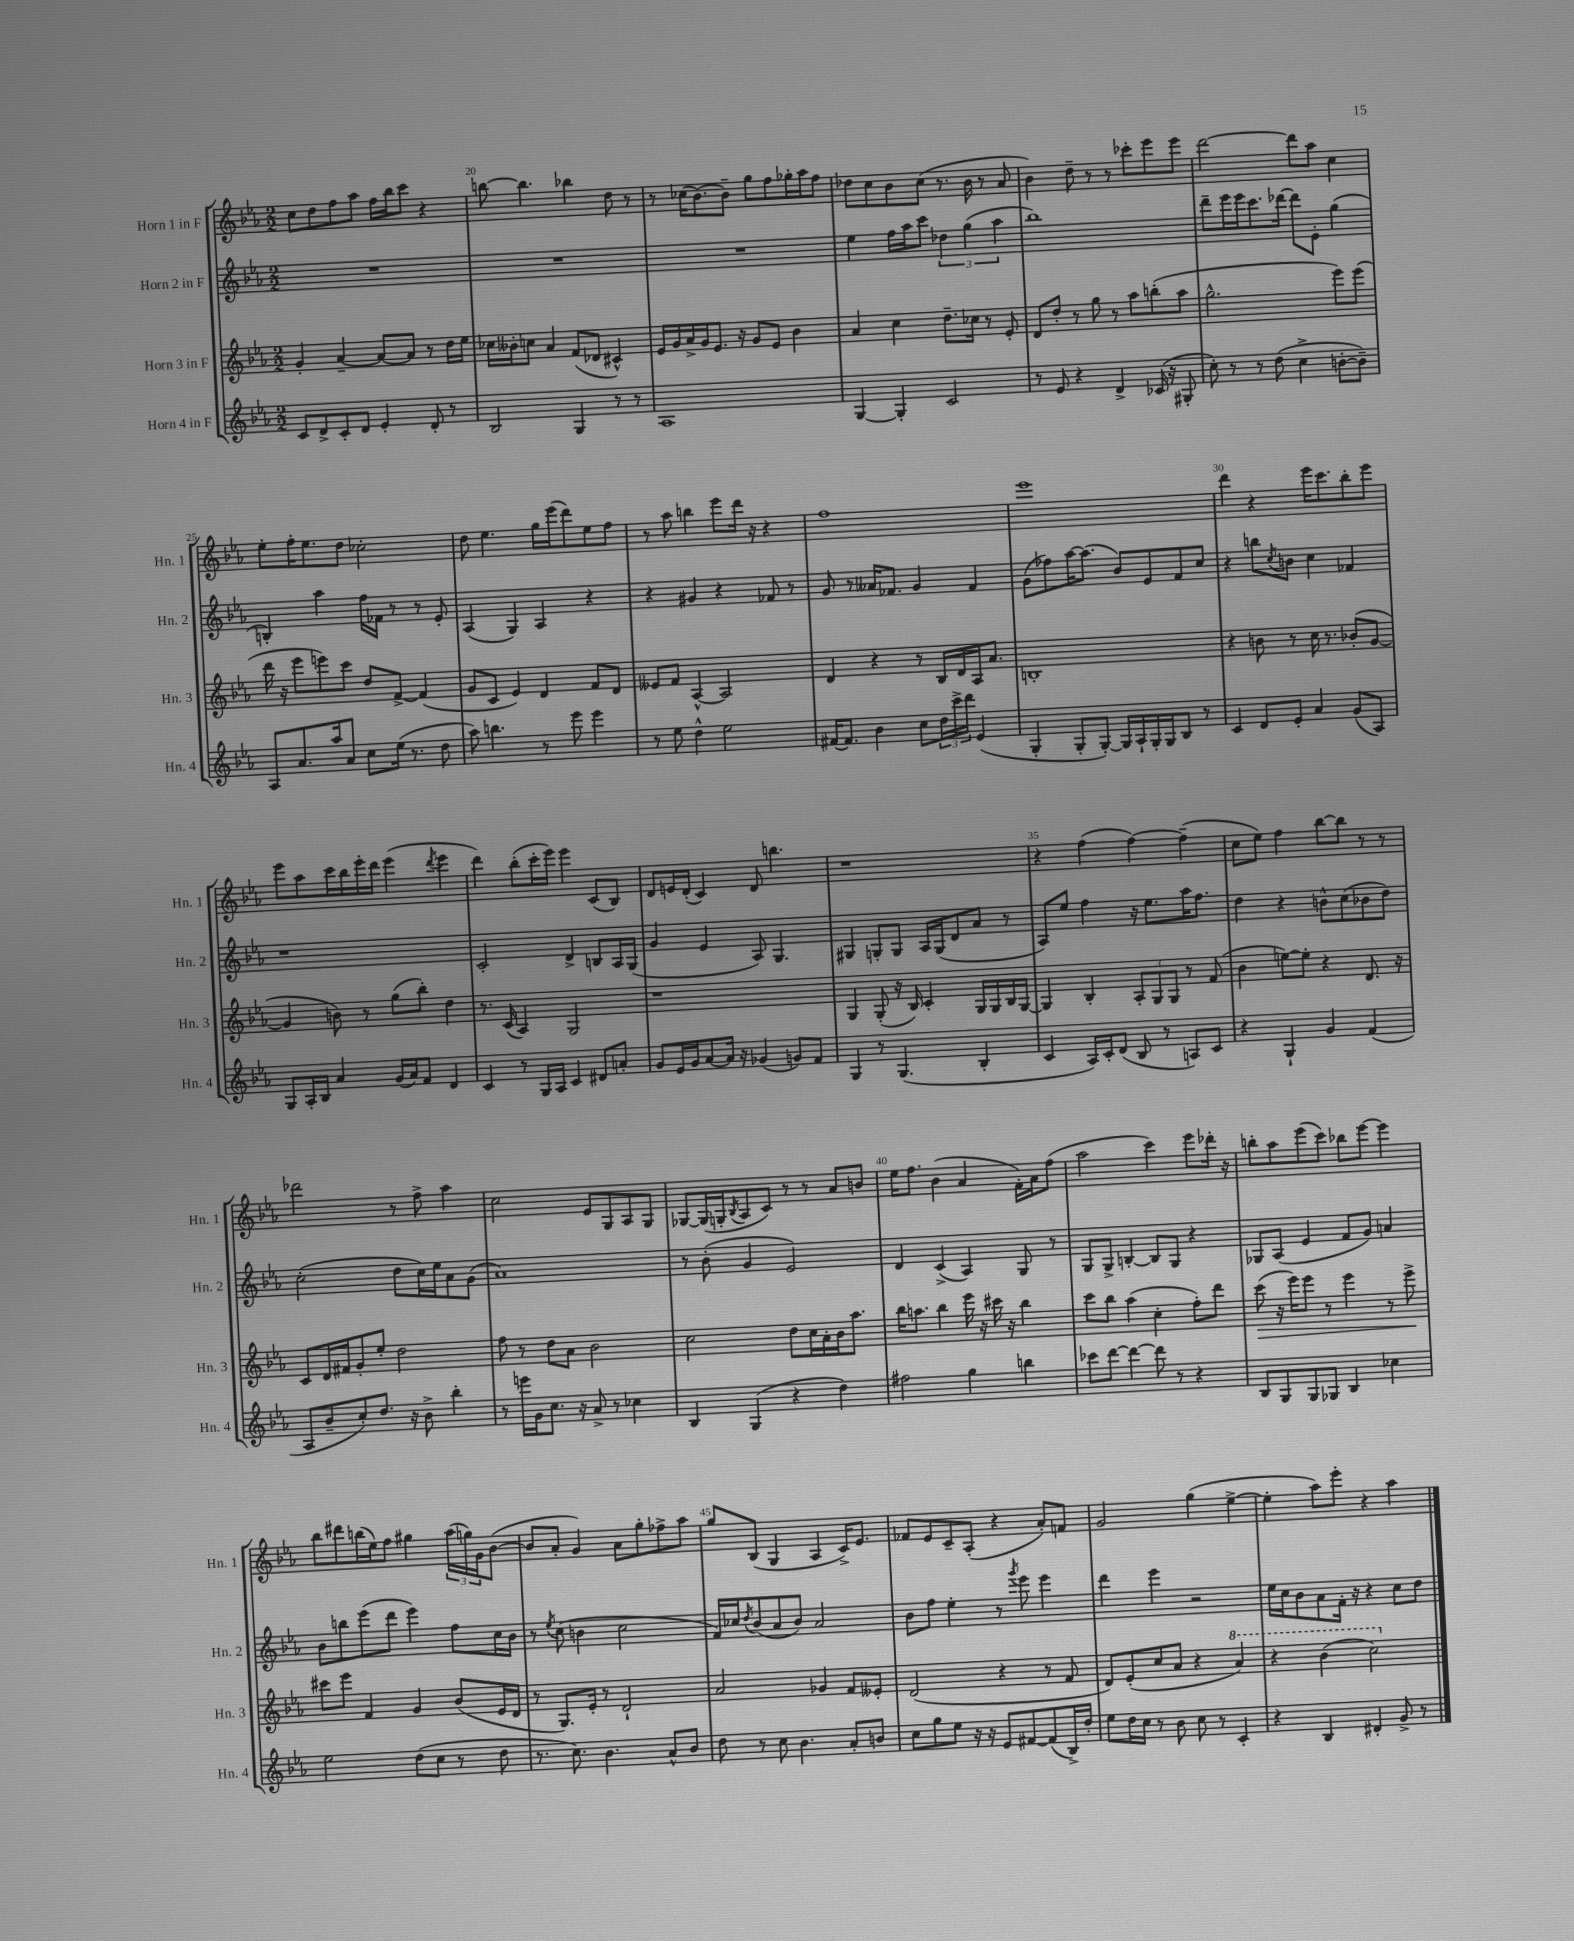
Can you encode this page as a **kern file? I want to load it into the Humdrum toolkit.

**kern	**kern	**kern	**kern
*staff4	*staff3	*staff2	*staff1
*clefG2	*clefG2	*clefG2	*clefG2
*k[b-e-a-]	*k[b-e-a-]	*k[b-e-a-]	*k[b-e-a-]
*M2/2	*M2/2	*M2/2	*M2/2
8c	4g'	1r	8cc
8d^	.	.	8dd
8c'	[4a-~	.	8ff
8d	.	.	8aa-
4e-'	8a-_	.	16ff
.	.	.	16bb-
.	8a-]	.	8ccc
8d'	8r	.	4r
8r	16dd	.	.
.	16ee-	.	.
=	=	=	=
2B-	16cc-	1r	[8bb
.	16b--'	.	.
.	8cc	.	4.bb]
.	4a-	.	.
4G	(8f	.	4bb-
.	8d-	.	.
8r	4c#^^)	.	8dd
8r	.	.	8r
=	=	=	=
1A-	16e-	1r	8r
.	16g	.	.
.	16a-^	.	(16cc-
.	16g	.	[8.b-)
.	8.e-	.	.
.	.	.	8b-~]
.	16r	.	.
.	8g	.	8gg
.	8e-	.	8ff
.	4b-	.	16gg-'
.	.	.	16aa-
.	.	.	8ff
=	=	=	=
[4G	4a-	4ee-	8dd-
.	.	.	8cc
4G']	4cc	16ff	8b-
.	.	16aa-	.
.	.	8ccc	(8cc
2c	8.dd~	6dd-	8.r
.	.	(6gg	.
.	16cc-	.	16b-
.	8r	.	8r
.	.	6aa-	.
.	8e-'	.	8a-
=	=	=	=
8r	8d	1bb-)	4b-)
8e-	8dd'	.	.
4r	8r	.	8dd~
.	8gg	.	8r
4d^	8r	.	8r
.	8aa-	.	8ccc-'
(16c-	(8bb'	.	8eee-
16r	.	.	.
8G#'	8aa-	.	8eee-
=	=	=	=
8cc')	2.gg^^	8ddd~	[2ddd
8r	.	16eee-	.
.	.	16eee-	.
8r	.	8.ccc	.
(8dd	.	.	.
.	.	[16ddd-	.
4cc^	.	8ddd-]	8ddd]
.	.	8e-'	8aa-
[8b'	8eee-)	(4gg	4cc
8b~])	(8eee-	.	.
=	=	=	=
8A-	16ddd	4B')	8ee-'
.	16r	.	.
8.a-	8eee-	.	16ff'
.	.	.	8.ee-
.	8eee)	4aa-	.
16aa-	.	.	.
8a-	8ccc	.	8dd
8cc	8dd	16ff	2cc-'
.	.	16f-	.
(16ee-	[8f^	8r	.
8.r	.	.	.
.	(4f]	8r	.
8dd	.	8e-'	.
=	=	=	=
8aa-)	8g	(4A-	8dd
4.bb	8c	.	4.ee-
.	4e-)	4G)	.
8r	4d	4A-	16gg
.	.	.	(16eee-
8eee-	.	.	8ddd)
4eee-	8f	4r	8ee-
.	8d	.	8ff
=	=	=	=
8r	8e--	4r	8r
8ee-	8f	.	8aa-
4dd^^	[4A-^^	4g#	4bb
2ee-	2A-]	4r	8eee-
.	.	.	16ddd
.	.	.	16r
.	.	8f-	4r
.	.	8r	.
=	=	=	=
[16f#	4d	8g	1ff
8.f#]	.	.	.
.	.	8r	.
4b-	4r	16a--	.
.	.	8.f-	.
8cc	8r	4g	.
24dd	16B-	.	.
24ccc^	.	.	.
.	16d	.	.
24ddd	.	.	.
(4e-	16A-	4f-	.
.	8.a-	.	.
=	=	=	=
4G'	1B'	(8g	1eee-
.	.	8ff-)	.
8G'	.	[16aa-	.
.	.	(8.aa-]	.
[8G')	.	.	.
16G]	.	8b-)	.
16A-`	.	.	.
16G'	.	8e-	.
16G	.	.	.
8B-	.	8f	.
8r	.	8cc	.
=	=	=	=
4c	4r	4r	4ddd
8d	8b	8bb	4r
.	.	8qcc	.
8e-'	8r	8b	.
4a-	16cc	4cc	16eee-
.	8.r	.	8.ccc
(8g	(8b-'	4f-	8bb-'
8A-)	[8g	.	8eee-
=	=	=	=
8G	4g]	1r	8eee-
16A-'	.	.	8aa-
16B-	.	.	.
4a-	8b)	.	16ccc
.	.	.	16bb-
.	8r	.	16eee-'
.	.	.	16ddd
(16g	(8gg	.	(4eee-
16a-)	.	.	.
8f	8bb-')	.	.
.	.	.	8qddd
4d	4dd	.	4eee-
=	=	=	=
4c	8.r	2c'	4ddd)
.	(16c	.	.
8r	4A-)	.	(8bb-'
16G	.	.	16ccc'
16A-	.	.	16eee-)
4c	2G	4d^	4eee-
8d#	.	8B	(8c
8a'	.	16A-	8B-)
.	.	(16G	.
=	=	=	=
8g	1r	4g	8d
16e-	.	.	16e
16g	.	.	(16d'
[8a-	.	4e-	4c)
16a-]	.	.	.
16r	.	.	.
(4g-	.	8A-)	8d
.	.	4.G	4.bb
8g)	.	.	.
8f	.	.	.
=	=	=	=
4G	4G	4G#	1r
8r	(8G'	8G'	.
(4.G	16r	8G	.
.	16B-)	.	.
.	4c'	16A-	.
.	.	(16G	.
.	.	8d	.
4B-'	16G	8a-	.
.	16G	.	.
.	16B-	8r	.
.	[16G	.	.
=	=	=	=
4c	4G]	8A-)	4r
.	.	8ee-	.
16A-)	4B-'	4ff	(4ff
16c'	.	.	.
(8d	.	.	.
8B-	12A-'	16r	[4ff)
.	.	8.ee-	.
.	12G	.	.
8r	.	.	.
.	12G	.	.
8A)	8r	16aa-	(4ff~]
.	.	8.ff	.
8c	(8f	.	.
=	=	=	=
4r	4b-	4dd	8cc
.	.	.	8ee-)
4G`	[8ee)	4r	4ff
.	8ee']	.	.
4g	4r	8b^^	[8bb-
.	.	(8cc	8bb-]
(4f	8.d	8b-	8r
.	.	8dd)	8r
.	16r	.	.
=	=	=	=
8A-	8c	(2cc'	2ddd-
8b-~	16d	.	.
.	16f#	.	.
8cc')	8g'	.	.
8.dd	8ee-'	.	.
.	2dd	8dd	8r
16r	.	.	.
8b-^	.	16cc)	8ff^
.	.	16ee-	.
4bb-'	.	8a-	4aa-
.	.	(8g	.
=	=	=	=
8r	8ff	1a-)	2cc
16eee	8r	.	.
16g	.	.	.
8.cc	8dd	.	.
.	8a-	.	.
16r	.	.	.
8a-^	2b-	.	8e-
8r	.	.	8G
4cc-	.	.	8A-
.	.	.	8G
=	=	=	=
4B-	2cc	8r	[8G-
.	.	(8b-'	(16G-]
.	.	.	16G'
.	.	.	8qB-
(4G	.	4g	8A-
.	.	.	8c)
4r	8dd	2e-)	8r
.	16cc	.	8r
.	16a-'	.	.
4dd)	16b-	.	8a-
.	8.aa-	.	.
.	.	.	8b
=	=	=	=
2ff#	16bb-	4d	16ee-
.	8.aa	.	8.ff
.	4bb-	(4c^	(4b-
4gg	16eee-	4A-)	4a-
.	16r	.	.
.	16ccc#	.	.
.	16r	.	.
4bb	4bb-	8G	16f')
.	.	.	16a-
.	.	8r	(8ff
=	=	=	=
8ccc-	8ccc	8G	2aa-
[8ddd	8bb-	8G^	.
4ddd_	(4aa-	[4B'	.
8ddd]	4cc'	8B]	4ccc)
8r	.	8G	.
4r	8ff')	4r	8eee-
.	8ddd	.	16ddd-'
.	.	.	16r
=	=	=	=
8B-	(8ccc	8G-	8bb'
8G	16r	(8A-	8aa-
.	16eee-)	.	.
8G	8eee-	4e-	(8eee-
8G-	8r	.	8ccc)
4B-	4eee-	8f	8bb-
.	.	8g)	[8eee-
4cc-	8r	4a	4eee-]
.	8eee-^	.	.
=	=	=	=
2ee-	8ccc#	8b-	8bb-
.	8eee-	8bb	8ddd#
.	4f	(8eee-	(16bb
.	.	.	16ee-)
.	.	8ddd	8ff
(8dd	4g	4eee-)	4gg#
8cc	.	.	.
8r	(8b-	8ff	(24aa-
.	.	.	24gg)
.	.	.	24g
8dd	16e-	16cc	([8b-
.	16d	16b-	.
=	=	=	=
8.r	8r	8r	8b-]
.	.	8qee-	.
.	8.G)	(8cc	8a-'
8.cc)	.	.	.
.	.	4b	4g)
.	16e-'	.	.
4.b-	8r	.	.
.	2d`	2cc	8a-
.	.	.	8gg'
8a-^^	.	.	8ff-^
8b-	.	.	8aa-
=	=	=	=
8dd	2a-	16f)	8gg
.	.	16cc-	.
.	.	8qdd	.
8r	.	(8b-	(8B-
8cc	.	8a-	4G
4.b-	.	8b-)	.
.	4g-	2a-	4A-
8a-'	8f	.	16c^)
.	.	.	8.e-
8b	8e--'	.	.
=	=	=	=
8cc	(2d	8b-	8f-
8gg	.	8ff	8e-
8ee-	.	4ee-'	8c~
16r	.	.	(8A-'
16r	.	.	.
8e-	4r	8r	4r
.	.	8qggg	.
[8f#	.	8eee-	.
(8f#]	8r	4eee-	8a-')
16B-^)	8f	.	8f
16dd'	.	.	.
=	=	=	=
8ee-	8d)	4ddd	2g
16dd	(8e-'	.	.
16cc	.	.	.
8r	8cc	4eee-	.
8b-	8a-	.	.
8cc	4r	2r	(4gg
8r	.	.	.
4c'	4aa-)	.	[4ee-^
=	=	=	=
4r	4r	16ee-	4ee-']
.	.	16cc	.
.	.	8b-	.
4B-	(4bb-	8a-	8aa-)
.	.	16f'	8eee-'
.	.	16r	.
4d#'	2ccc)	4r	4r
8g^	.	8cc	4aa-
8r	.	8dd	.
==	==	==	==
*-	*-	*-	*-
